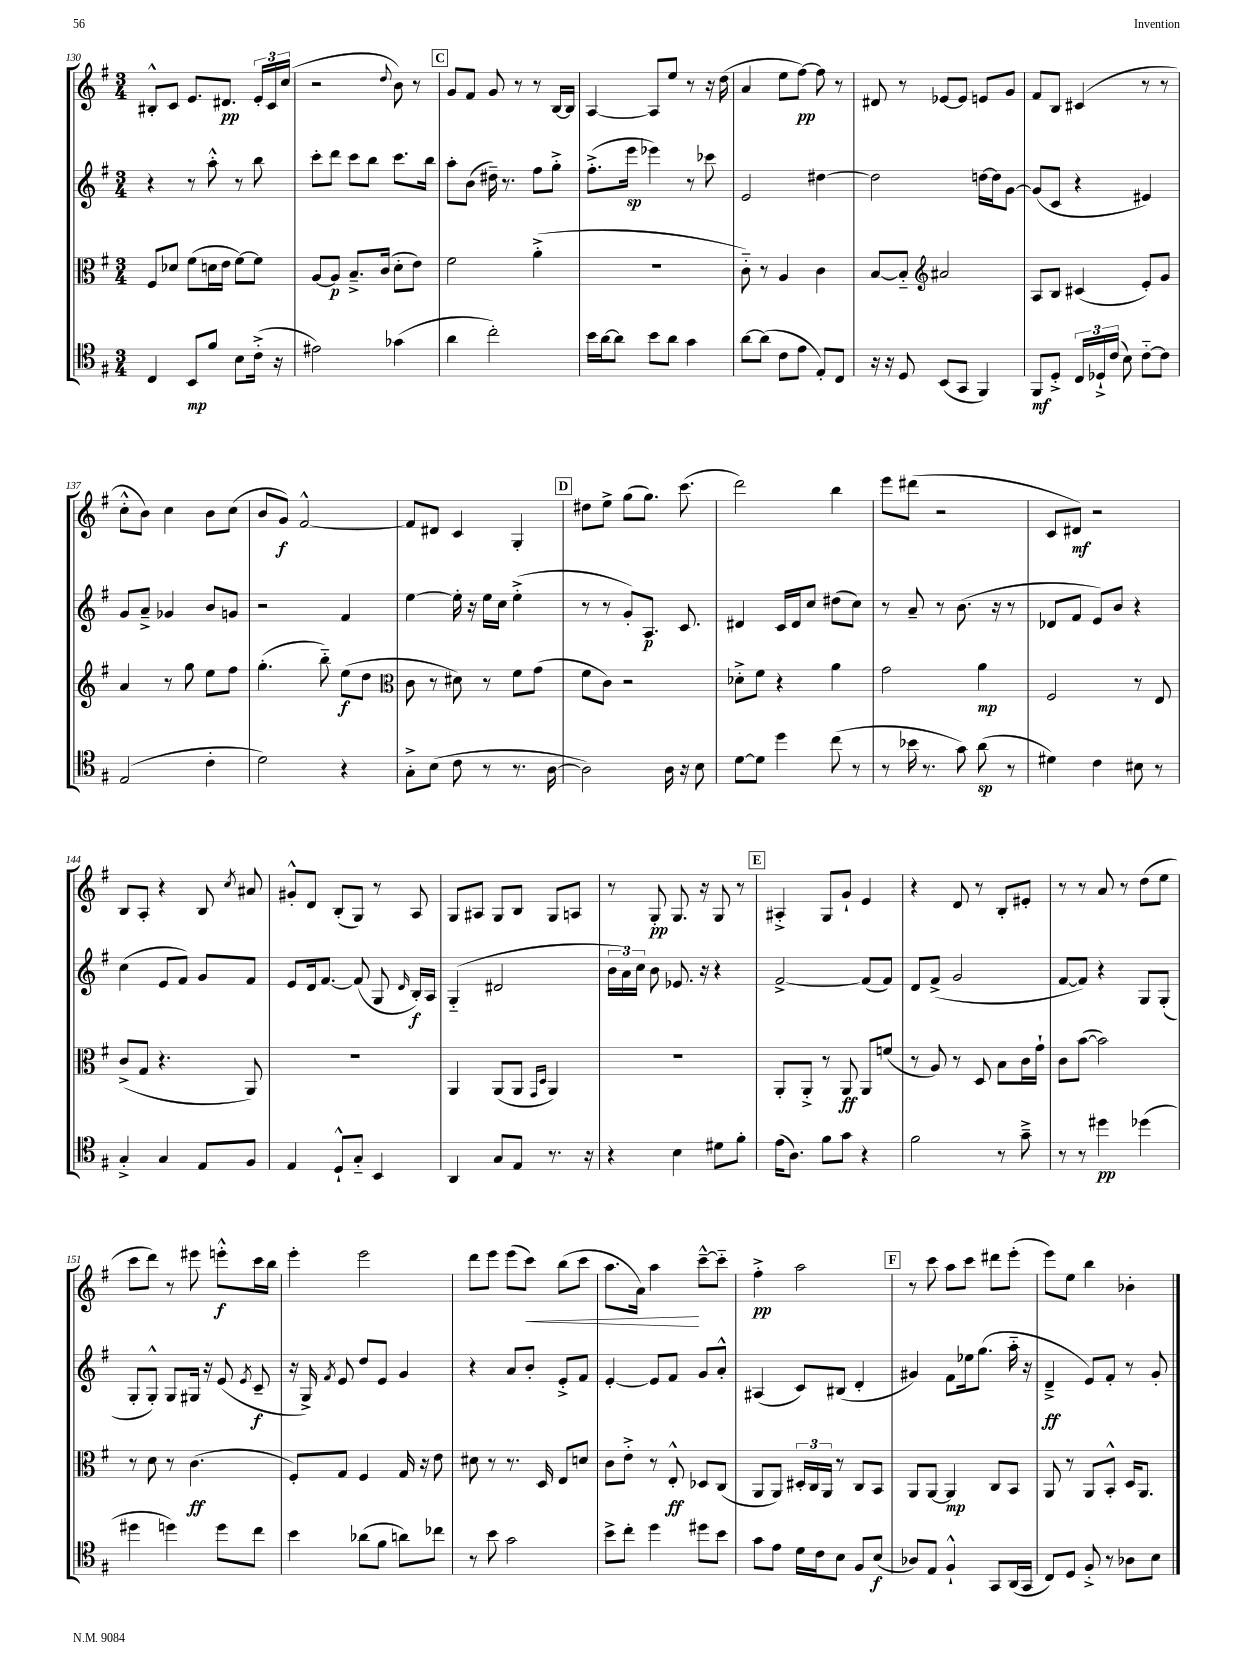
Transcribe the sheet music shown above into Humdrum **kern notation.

**kern	**dynam	**kern	**dynam	**kern	**dynam	**kern	**dynam
*part4	*part4	*part3	*part3	*part2	*part2	*part1	*part1
*staff4	*staff4	*staff3	*staff3	*staff2	*staff2	*staff1	*staff1
*clefC4	*	*clefC3	*	*clefG2	*	*clefG2	*
*k[f#]	*	*k[f#]	*	*k[f#]	*	*k[f#]	*
*M3/4	*	*M3/4	*	*M3/4	*	*M3/4	*
=130	=130	=130	=130	=130	=130	=130	=130
4C/	.	8F#/L	.	4r	.	8B#X'^^/L	.
.	.	8d-X/J	.	.	.	8c/J	.
8BB/L	mp	(8f#\L	.	8r	.	8.e/L	.
8f#/J	.	16dn\L	.	8aa'^^\	.	.	.
.	.	16e\JJ	.	.	.	8.d#X/J	pp
8B\L	.	[8f#\L)	.	8r	.	.	.
(16c'^\Jk	.	8f#\J]	.	8bb\	.	24e'/LL	.
.	.	.	.	.	.	24c/	.
16r	.	.	.	.	.	.	.
.	.	.	.	.	.	(24cc/JJ	.
=131	=131	=131	=131	=131	=131	=131	=131
2e#X\)	.	[8A/L	.	8ccc'\L	.	2r	.
.	.	8A/J]	p	8ddd\J	.	.	.
.	.	8.B~^/L	.	8ccc\L	.	.	.
.	.	.	.	8bb\J	.	.	.
.	.	(16c/Jk	.	.	.	.	.
.	.	.	.	.	.	8qqdd/	.
(4g-X\	.	8d'\L	.	8.ccc\L	.	8b\)	.
.	.	8e\J)	.	.	.	8r	.
.	.	.	.	16bb\Jk	.	.	.
!!LO:REH:place=s1:t=C
=132	=132	=132	=132	=132	=132	=132	=132
4a\	.	2f#\	.	8aa'\L	.	8g/L	.
.	.	.	.	(8b\J	.	8f#/J	.
2cc'\)	.	.	.	16dd#X~\)	.	8g/	.
.	.	.	.	8.r	.	.	.
.	.	.	.	.	.	8r	.
.	.	(4a'^\	.	8ff#\L	.	8r	.
.	.	.	.	8gg'^\J	.	[16B/LL	.
.	.	.	.	.	.	16B/JJ]	.
=133	=133	=133	=133	=133	=133	=133	=133
16b\LL	.	2.r	.	(8.ff#'^\L	.	[4A/	.
[16a\J	.	.	.	.	.	.	.
8a\J]	.	.	.	.	.	.	.
.	.	.	.	16eee\Jk	sp	.	.
8b\L	.	.	.	4eee-X\)	.	8A/L]	.
8a\J	.	.	.	.	.	8ee/J	.
4g\	.	.	.	8r	.	8r	.
.	.	.	.	8ccc-X\	.	16r	.
.	.	.	.	.	.	(16dd\	.
=134	=134	=134	=134	=134	=134	=134	=134
[8a\L	.	8c\)	.	2e/	.	4a/	.
(8a\J]	.	8r	.	.	.	.	.
8c\L	.	4A/	.	.	.	8ee\L	.
8e\J	.	.	.	.	.	[8ff#\J)	pp
8E'/L)	.	4c\	.	[4dd#X\	.	8ff#\]	.
8C/J	.	.	.	.	.	8r	.
=135	=135	=135	=135	=135	=135	=135	=135
16r	.	[8B/L	.	2dd#\]	.	8d#X/	.
16r	.	.	.	.	.	.	.
8D/	.	8B/J]	.	.	.	8r	.
*	*	*clefG2	*	*	*	*	*
(8BB/L	.	2a#X/	.	.	.	[8e-X/L	.
8GG/J	.	.	.	.	.	8e-/J]	.
4FF#/)	.	.	.	[16ddn\LL	.	8en/L	.
.	.	.	.	16dd\J]	.	.	.
.	.	.	.	[8g\J	.	8g/J	.
=136	=136	=136	=136	=136	=136	=136	=136
8FF#/L	mf	8A/L	.	(8g/L]	.	8f#/L	.
8D'^/J	.	8B/J	.	8c/J	.	8B/J	.
24C/LL	.	(4c#X/	.	4r	.	(4c#X/	.
24D-X`^/	.	.	.	.	.	.	.
(24c/JJ	.	.	.	.	.	.	.
8B\)	.	.	.	.	.	.	.
[8c\L	.	8e'/L)	.	4e#X/)	.	8r	.
8c\J]	.	8g/J	.	.	.	8r	.
!!LO:LB:g=z
=137	=137	=137	=137	=137	=137	=137	=137
(2E/	.	4a/	.	8g/L	.	8cc'^^\L	.
.	.	.	.	8a~^/J	.	8b\J)	.
.	.	8r	.	4g-X/	.	4cc\	.
.	.	8gg\	.	.	.	.	.
4c'\	.	8ee\L	.	8b/L	.	8b\L	.
.	.	8ff#\J	.	8gn/J	.	(8cc\J	.
=138	=138	=138	=138	=138	=138	=138	=138
2d\)	.	(4.gg'\	.	2r	.	8b/L	.
.	.	.	.	.	.	8g/J)	f
.	.	.	.	.	.	[2f#^^/	.
.	.	8bb\)	.	.	.	.	.
4r	.	(8ee\L	f	4f#/	.	.	.
.	.	8dd\J	.	.	.	.	.
=139	=139	=139	=139	=139	=139	=139	=139
*	*	*clefC3	*	*	*	*	*
8G'^\L	.	8c\	.	[4ee\	.	8f#/L]	.
(8B\J	.	8r	.	.	.	8d#X/J	.
8c\	.	8d#X\)	.	16ee'\]	.	4c/	.
.	.	.	.	16r	.	.	.
8r	.	8r	.	16ee\LL	.	.	.
.	.	.	.	16cc\JJ	.	.	.
8.r	.	8f#\L	.	(4ee'^\	.	4G'/	.
.	.	(8g\J	.	.	.	.	.
[16A\	.	.	.	.	.	.	.
!!LO:REH:place=s1:t=D
=140	=140	=140	=140	=140	=140	=140	=140
2A\])	.	8f#\L	.	8r	.	8dd#X\L	.
.	.	8c\J)	.	8r	.	8ee^\J	.
.	.	2r	.	8g'/L)	.	(8gg\L	.
.	.	.	.	8.A/J	p	8.gg\J)	.
16A\	.	.	.	.	.	.	.
16r	.	.	.	8.c/	.	(8.ccc\	.
8B\	.	.	.	.	.	.	.
=141	=141	=141	=141	=141	=141	=141	=141
[8d\L	.	8d-X'^\L	.	4d#X/	.	2ddd\)	.
8d\J]	.	8f#\J	.	.	.	.	.
4dd\	.	4r	.	16c/LL	.	.	.
.	.	.	.	16d#/J	.	.	.
.	.	.	.	8cc/J	.	.	.
(8cc\	.	4a\	.	(8dd#X\L	.	4bb\	.
8r	.	.	.	8cc\J)	.	.	.
=142	=142	=142	=142	=142	=142	=142	=142
8r	.	2g\	.	8r	.	8eee\L	.
16b-X\	.	.	.	8a~/	.	(8ddd#X\J	.
8.r	.	.	.	.	.	.	.
.	.	.	.	8r	.	2r	.
8g\)	.	.	.	(8.b\	.	.	.
(8a\	sp	4a\	mp	.	.	.	.
.	.	.	.	16r	.	.	.
8r	.	.	.	8r	.	.	.
=143	=143	=143	=143	=143	=143	=143	=143
4d#X\)	.	2F#/	.	8d-X/L	.	8c/L	.
.	.	.	.	8f#/J	.	8d#X/J)	mf
4c\	.	.	.	8e/L)	.	2r	.
.	.	.	.	8b/J	.	.	.
8B#X\	.	8r	.	4r	.	.	.
8r	.	8E/	.	.	.	.	.
!!LO:LB:g=z
=144	=144	=144	=144	=144	=144	=144	=144
4G'^/	.	(8c^/L	.	(4cc\	.	8B/L	.
.	.	8G/J	.	.	.	8A'/J	.
4G/	.	4.r	.	8e/L	.	4r	.
.	.	.	.	8f#/J)	.	.	.
8E/L	.	.	.	8g/L	.	8B/	.
.	.	.	.	.	.	8qcc/	.
8F#/J	.	8AA/)	.	8f#/J	.	8a#X/	.
=145	=145	=145	=145	=145	=145	=145	=145
4E/	.	2.r	.	8e/L	.	8g#X'^^/L	.
.	.	.	.	16d/k	.	8d/J	.
.	.	.	.	[8.f#/J	.	.	.
8D`^^/L	.	.	.	.	.	(8B'/L	.
8G/J	.	.	.	(8f#/]	.	8G/J)	.
4BB/	.	.	.	8G/	.	8r	.
.	.	.	.	16qqd/	.	.	.
.	.	.	.	16B'/LL)	f	8A/	.
.	.	.	.	16A/JJ	.	.	.
=146	=146	=146	=146	=146	=146	=146	=146
4AA/	.	4AA/	.	(4G/	.	8G/L	.
.	.	.	.	.	.	8A#X/J	.
8G/L	.	(8AA/L	.	2d#X/	.	8G/L	.
8E/J	.	8AA/J	.	.	.	8B/J	.
.	.	16qqGG/LL	.	.	.	.	.
.	.	16qqD/JJ	.	.	.	.	.
8.r	.	4AA/)	.	.	.	8G/L	.
.	.	.	.	.	.	8An/J	.
16r	.	.	.	.	.	.	.
=147	=147	=147	=147	=147	=147	=147	=147
4r	.	2.r	.	24b\LL	.	8r	.
.	.	.	.	24a\)	.	.	.
.	.	.	.	24cc\JJ	.	.	.
.	.	.	.	8b\	.	8G'/	pp
4B\	.	.	.	8.e-X/	.	8.G/	.
.	.	.	.	16r	.	16r	.
8d#X\L	.	.	.	4r	.	8G/	.
8f#'\J	.	.	.	.	.	8r	.
!!LO:REH:place=s1:t=E
=148	=148	=148	=148	=148	=148	=148	=148
(16e\KL	.	8AA'/L	.	[2f#^/	.	4A#X'^/	.
8.A\J)	.	.	.	.	.	.	.
.	.	8AA'^/J	.	.	.	.	.
8f#\L	.	8r	.	.	.	8G/L	.
8g\J	.	8AA/	ff	.	.	8g`/J	.
4r	.	8AA/L	.	(8f#/L]	.	4e/	.
.	.	(8fn/J	.	8f#/J)	.	.	.
=149	=149	=149	=149	=149	=149	=149	=149
2f#\	.	8r	.	8d/L	.	4r	.
.	.	8A/)	.	(8f#^/J	.	.	.
.	.	8r	.	2g/	.	8d/	.
.	.	8D/	.	.	.	8r	.
8r	.	8B\L	.	.	.	8B'/L	.
8g~^\	.	16c\L	.	.	.	8e#X'/J	.
.	.	16g`\JJ	.	.	.	.	.
=150	=150	=150	=150	=150	=150	=150	=150
8r	.	8c\L	.	[8f#/L	.	8r	.
8r	.	([8b\J	.	8f#/J])	.	8r	.
4dd#X\	pp	2b\])	.	4r	.	8a/	.
.	.	.	.	.	.	8r	.
(4dd-X\	.	.	.	8G/L	.	(8dd\L	.
.	.	.	.	(8G'/J	.	8ee\J	.
!!LO:LB:g=z
=151	=151	=151	=151	=151	=151	=151	=151
4dd#X\	.	8r	.	8G'/L	.	8ccc\L	.
.	.	8d\	.	8G'^^/J)	.	8ddd\J)	.
4ddn\)	.	8r	.	8G/L	.	8r	.
.	.	(4.c\	ff	16G#X/Jk	.	8eee#X\	.
.	.	.	.	16r	.	.	.
8dd\L	.	.	.	(8e/	.	8eeen'^^\L	f
.	.	.	.	8qe/	.	.	.
8cc\J	.	.	.	8c~/	f	16ccc\L	.
.	.	.	.	.	.	16bb\JJ	.
=152	=152	=152	=152	=152	=152	=152	=152
4b\	.	8F#'/L)	.	16r	.	4eee'\	.
.	.	.	.	16G^/)	.	.	.
.	.	.	.	8qf#/	.	.	.
.	.	8G/J	.	8e/	.	.	.
(8a-X\L	.	4F#/	.	8dd/L	.	2eee\	.
8f#\J	.	.	.	8e/J	.	.	.
8an\L)	.	16G/	.	4g/	.	.	.
.	.	16r	.	.	.	.	.
8cc-X\J	.	8e\	.	.	.	.	.
=153	=153	=153	=153	=153	=153	=153	=153
8r	.	8d#X\	.	4r	.	8ddd\L	.
8b\	.	8r	.	.	.	8eee\J	.
2g\	.	8.r	.	8a/L	.	(8eee\L	.
!	!	!	!	!	!	!	!LO:HP:b
.	.	.	.	8b'/J	.	8ccc\J)	<
.	.	16D/	.	.	.	.	.
.	.	8E/L	.	8e'^/L	.	(8bb\L	.
.	.	8dn/J	.	8f#/J	.	8ccc\J	.
=154	=154	=154	=154	=154	=154	=154	=154
8b^\L	.	8c\L	.	[4e'/	.	8.aa\L	.
8cc'\J	.	8e'^\J	.	.	.	.	.
.	.	.	.	.	.	16a\Jk)	.
4dd\	.	8r	.	8e/L]	.	4aa\	.
.	.	8E'^^/	ff	8f#/J	.	.	.
8dd#X\L	.	8D-X/L	.	8g/L	.	[8ccc~^^\L	[
8b\J	.	(8C/J	.	8a'^^/J	.	8ccc\J]	.
=155	=155	=155	=155	=155	=155	=155	=155
8g\L	.	8AA/L	.	(4A#X/	.	4ff#'^\	pp
8e\J	.	8AA/J)	.	.	.	.	.
16d\LL	.	24D#X'/LL	.	8c/L)	.	2aa\	.
.	.	24C/	.	.	.	.	.
16c\J	.	.	.	.	.	.	.
.	.	24AA/JJ	.	.	.	.	.
8B\J	.	8r	.	(8B#X/J	.	.	.
8F#/L	.	8C/L	.	4d'/	.	.	.
(8B/J	f	8BB/J	.	.	.	.	.
!!LO:REH:place=s1:t=F
=156	=156	=156	=156	=156	=156	=156	=156
8A-X/L)	.	8AA/L	.	4g#X/)	.	8r	.
8E/J	.	[8AA/J	.	.	.	8ccc\	.
4F#`^^/	.	4AA/]	mp	8f#\L	.	8aa\L	.
.	.	.	.	16ee-X\k	.	8ccc\J	.
.	.	.	.	(8.gg\J	.	.	.
8GG/L	.	8C/L	.	.	.	8ddd#X\L	.
(16AA/L	.	8BB/J	.	16aa\	.	(8eee'\J	.
16GG/JJ	.	.	.	16r	.	.	.
=157	=157	=157	=157	=157	=157	=157	=157
8C/L)	.	8AA/	.	4d~^/	ff	8eee\L)	.
8D/J	.	8r	.	.	.	8ee\J	.
8F#'^/	.	8AA/L	.	8e/L)	.	4bb\	.
8r	.	8BB'^^/J	.	8f#'/J	.	.	.
8A-X\L	.	16D/KL	.	8r	.	4b-X'\	.
.	.	8.AA/J	.	.	.	.	.
8B\J	.	.	.	8g'/	.	.	.
==	==	==	==	==	==	==	==
*-	*-	*-	*-	*-	*-	*-	*-
